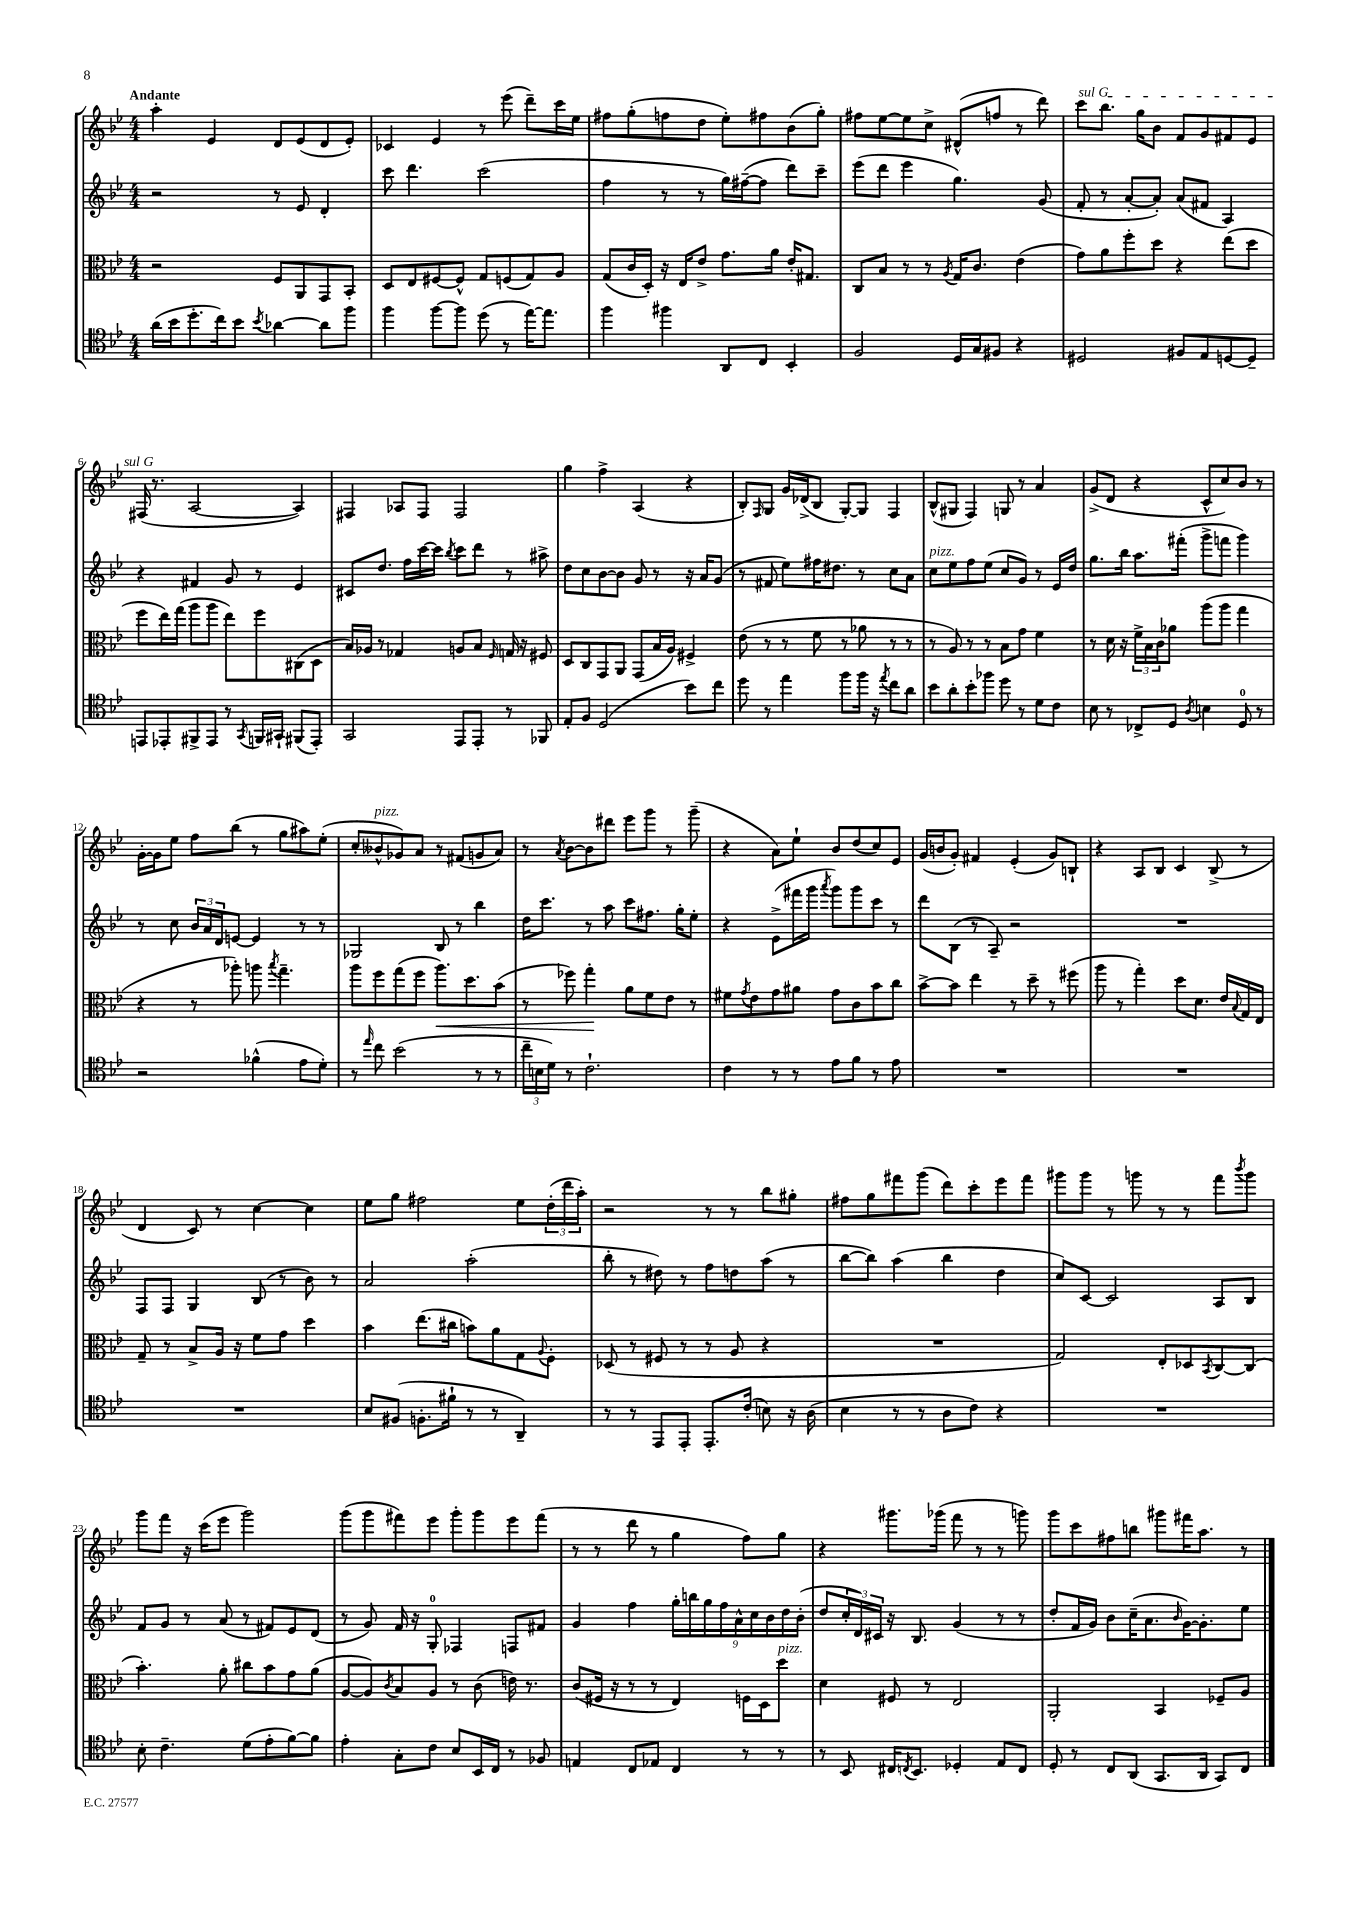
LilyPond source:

<<
\new StaffGroup <<
\new Staff = "s0" {
    \clef treble \key bes \major \numericTimeSignature \time 4/4 \tempo "Andante"
    a''4-. ees'4 d'8 ees'8( d'8 ees'8-.) |
    ces'4 ees'4 r8 ees'''8( d'''8--) c'''16 ees''16 |
    fis''8 g''8-.( f''8 d''8 ees''8-.) fis''8 bes'8( g''8-.) |
    fis''8 ees''8~ ees''8 c''8-> dis'8-^( f''8 r8 d'''8) |
    \once \override TextSpanner.bound-details.left.text = \markup { \italic "sul G" } c'''8\startTextSpan bes''8. g''16 bes'8 f'8 g'8 fis'8 ees'8 |
    fis16\stopTextSpan( r8. a2~ a4) |
    fis4 aes8 fis8 fis2 |
    g''4 f''4-> a4( r4 |
    bes8-.) \grace { f16 } g8 g'16 des'16->( bes8 g8~-.) g8 f4 |
    bes8-^( gis8 f4) g8 r8 a'4 |
    g'8->( d'8 r4 c'8-^ c''8) bes'8 r8 |
    g'16~-. g'16 ees''8 f''8 bes''8( r8 g''8 ais''8) ees''8-.( |
    c''8-. beses'8-^^\markup { \italic "pizz." } ges'8) a'8 r8 fis'8( g'8 a'8) |
    r8 \acciaccatura { a'8 } bes'8~ bes'8 dis'''8 ees'''8 g'''8 r8 g'''8--( |
    r4 a'8) ees''8-! bes'8 d''8( c''8) ees'8 |
    g'16( b'16 g'8-.) fis'4 ees'4-.( g'8) b8-! |
    r4 a8 bes8 c'4 bes8->( r8 |
    d'4 c'8) r8 c''4~ c''4 |
    ees''8 g''8 fis''2 ees''8 \tuplet 3/2 { d''16-.( d'''16 a''16-.) } |
    r2 r8 r8 bes''8 gis''8-. |
    fis''8 g''8 fis'''8 g'''8( d'''8) c'''8-. ees'''8 fis'''8 |
    gis'''8 gis'''8 r8 g'''8 r8 r8 f'''8 \acciaccatura { bes'''8 } g'''8 |
    g'''8 f'''8 r16 c'''16( ees'''8 g'''2) |
    g'''8( g'''8 fis'''8) ees'''8 g'''8-. g'''8 ees'''8 fis'''8( |
    r8 r8 d'''8 r8 g''4 f''8) g''8 |
    r4 gis'''8. ges'''16( f'''8 r8 r8 g'''8) |
    g'''8 c'''8 fis''8 b''8 gis'''8 fis'''16 a''8. r8 \bar "|." |
}
\new Staff = "s1" {
    \clef treble \key bes \major \numericTimeSignature \time 4/4
    r2 r8 ees'8 d'4-. |
    c'''8 d'''4. c'''2( |
    f''4 r8 r8 g''16) fis''16~--( fis''8 d'''8) c'''8-- |
    ees'''8( d'''8 ees'''4 g''4.) g'8( |
    f'8-. r8 a'8~-. a'8-.) a'8( fis'8 a4) |
    r4 fis'4 g'8 r8 ees'4 |
    cis'8 d''8. f''16 c'''16~ c'''16 \acciaccatura { bes''8 } c'''8 d'''8 r8 ais''8-> |
    d''8 c''8 bes'8~ bes'8 g'8 r8 r16 a'16 g'8( |
    r8 fis'8 ees''8) fis''16 dis''8. r8 c''8 a'8 |
    c''8^\markup { \italic "pizz." } ees''8 f''8 ees''8( c''8 g'8) r8 ees'16 d''16 |
    g''8. bes''16 a''8. fis'''16-.( g'''8-> f'''8 g'''4) |
    r8 c''8 \tuplet 3/2 { bes'16 a'16 d'16 } e'8~ e'4 r8 r8 |
    ges2 bes8 r8 bes''4 |
    d''16 c'''8. r8 a''8 c'''8 fis''8. g''16-. ees''8-. |
    r4 ees'8->( fis'''16 g'''16 \acciaccatura { a'''8 } g'''8) g'''8 c'''8 r8 |
    d'''8 bes8( r8 a8--) r2 |
    R1 |
    f8 f8 g4 bes8( r8 bes'8) r8 |
    a'2 a''2-.( |
    bes''8-. r8 dis''8) r8 f''8 d''8 a''8( r8 |
    bes''8~ bes''8) a''4( bes''4 d''4 |
    c''8) c'8~ c'2 a8 bes8 |
    f'8 g'8 r8 a'8( r8 fis'8) ees'8 d'8( |
    r8 g'8) f'16 r16 g8-0-. fes4 f8 fis'8 |
    g'4 f''4 \tuplet 9/8 { g''16-. b''16 g''16 f''16 a'16-^ c''16 bes'16 d''16 bes'16-.( } |
    d''8 \tuplet 3/2 { c''16-. d'16) cis'16 } r16 bes8. g'4( r8 r8 |
    d''8-. f'16 g'16) bes'8 c''16--( a'8. \grace { bes'16 } g'16~) g'8.-. ees''8 \bar "|." |
}
\new Staff = "s2" {
    \clef alto \key bes \major \numericTimeSignature \time 4/4
    r2 f8 a,8 g,8 bes,8-. |
    d8 ees8 fis8~ fis8-^ g8 f8( g8) a8 |
    g8( c'16 d16-.) r16 ees16 ees'8-> g'8. a'16 ees'16-. gis8. |
    c8 bes8 r8 r8 \acciaccatura { a8 } g16 c'8. ees'4( |
    g'8) a'8 f''8-. d''8 r4 ees''8( d''8 |
    f''8 ees''16) g''16( a''8 a''8 ees''8) f''8 cis8( d8 |
    bes16) aes16 r8 ges4 a8 bes8 \grace { f16 } g16 r16 fis8 |
    d8 c8 g,8 a,8 g,8( bes16 a16) fis4-> |
    ees'8( r8 r8 f'8 r8 aes'8 r8 r8 |
    r8 a8) r8 r8 bes8 g'8 f'4 |
    r8 d'16 r16 \tuplet 3/2 { f'16-> bes16 c'16 } aes'8 a''8( a''8 g''4 |
    r4 r8 aes''8-.) a''8 \acciaccatura { bes''8 } g''4.-- |
    a''8 f''8 g''8( f''8 a''8.\<) d''8. bes'8( |
    r8 fes''8) g''4-.\! a'8 f'8 ees'8 r8 |
    fis'8 \acciaccatura { g'8 } ees'8 g'8 ais'8 g'8 c'8 bes'8 c''8 |
    bes'8~-> bes'8 ees''4 r8 d''8-- r8 fis''8( |
    a''8 r8 g''4-.) d''8 d'8. ees'16 \appoggiatura { bes8 } g16 ees16 |
    g8-- r8 bes8-> a16 r16 f'8 g'8 d''4 |
    bes'4 ees''8.( cis''16 b'8) a'8 g8 \appoggiatura { a8 } f8-. |
    des8( r8 fis8 r8 r8 a8 r4 |
    R1 |
    g2) ees8-. des8 \acciaccatura { bes,8 } c8~ c8( |
    bes'4.-.) a'8-. cis''8 bes'8 g'8 a'8( |
    a8~ a8) \acciaccatura { c'8 } bes8 a8 r8 c'8( e'16) r8. |
    c'8( fis16 r16 r8 r8 ees4) f16 d16 d''8^\markup { \italic "pizz." } |
    d'4 fis8 r8 ees2 |
    a,2-. bes,4 fes8-- a8 \bar "|." |
}
\new Staff = "s3" {
    \clef tenor \key bes \major \numericTimeSignature \time 4/4
    a'16( bes'16 d''8.-. c''16) bes'8 \acciaccatura { bes'8 } aes'4~ aes'8 f''8 |
    f''4 f''8~ f''8 d''8( r8 ees''16~) ees''8. |
    f''4 fis''4 a,8 c8 bes,4-. |
    f2 d16 g16 fis8 r4 |
    dis2 fis8 ees8 d8~ d8-- |
    e,8 ees,8-. fis,8-> ees,8 r8 \acciaccatura { g,8 } f,16 gis,16-! fis,8( ees,8-.) |
    g,2 ees,8 ees,8-. r8 fes,8 |
    ees8-. f8 d2( bes'8) c''8 |
    d''8 r8 ees''4 f''8 f''16 r16 \acciaccatura { ees''8 } c''8 a'8 |
    bes'8 a'8-. bes'8-. fes''8 d''8 r8 d'8 c'8 |
    bes8 r8 ces8-> d8 \acciaccatura { a8 } b4 d8-0 r8 |
    r2 fes'4-^( ees'8 d'8-.) |
    r8 \grace { ees''16 } c''8 bes'2( r8 r8 |
    \tuplet 3/2 { c''16-- b16 d'16) } r8 c'2.-! |
    c'4 r8 r8 ees'8 f'8 r8 ees'8 |
    R1 |
    R1 |
    R1 |
    bes8 fis8( f8.-. fis'16-! r8 r8 a,4--) |
    r8 r8 ees,8 ees,8-. ees,8.-. c'16-.( b8) r16 a16( |
    bes4 r8 r8 a8 c'8) r4 |
    R1 |
    bes8-. c'4.-- d'8( ees'8-. f'8~) f'8 |
    ees'4-. g8-. c'8 bes8 bes,16 c16 r8 fes8 |
    e4 c8 ees8 c4 r8 r8 |
    r8 bes,8 cis16 \acciaccatura { c8 } bes,8. des4-. ees8 c8 |
    d8-. r8 c8 a,8( g,8. a,16 g,8) c8 \bar "|." |
}
>>
>>
